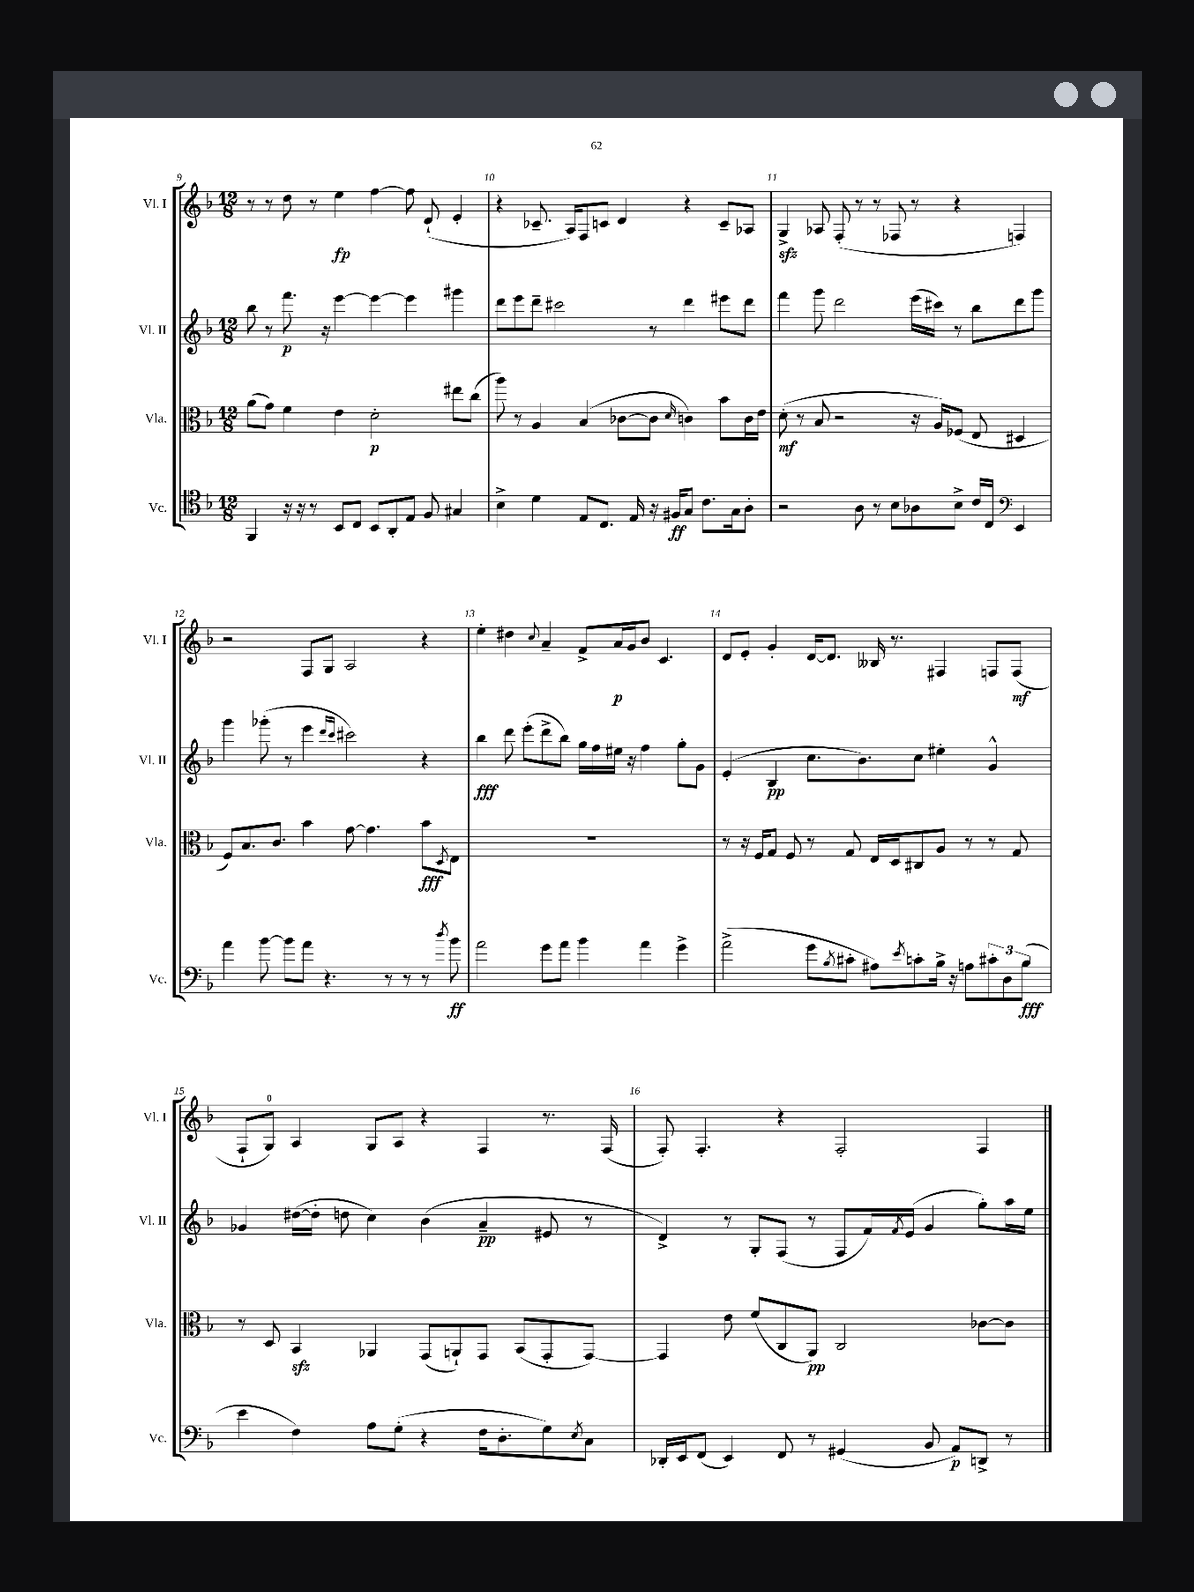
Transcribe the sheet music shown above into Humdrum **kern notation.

**kern	**dynam	**kern	**dynam	**kern	**dynam	**kern	**dynam
*part4	*part4	*part3	*part3	*part2	*part2	*part1	*part1
*staff4	*staff4	*staff3	*staff3	*staff2	*staff2	*staff1	*staff1
*I"Vc.	*	*I"Vla.	*	*I"Vl. II	*	*I"Vl. I	*
*I'Vc.	*	*I'Vla.	*	*I'Vl. II	*	*I'Vl. I	*
*clefC4	*	*clefC3	*	*clefG2	*	*clefG2	*
*k[b-]	*	*k[b-]	*	*k[b-]	*	*k[b-]	*
*M12/8	*	*M12/8	*	*M12/8	*	*M12/8	*
=9	=9	=9	=9	=9	=9	=9	=9
4FF/	.	(8a\L	.	8bb-\	.	8r	.
.	.	8g\J)	.	8r	.	8r	.
16r	.	4f\	.	8.fff\	p	8dd\	.
16r	.	.	.	.	.	.	.
8r	.	.	.	.	.	8r	.
.	.	.	.	16r	.	.	.
8BB-/L	.	4e\	.	[4eee\	.	4ee\	fp
8C/J	.	.	.	.	.	.	.
8BB-/L	.	2d'\	p	4eee\_	.	[4ff\	.
8AA'/	.	.	.	.	.	.	.
8E/J	.	.	.	4eee\]	.	8ff\]	.
8F/	.	.	.	.	.	(8d`/	.
4G#X/	.	8ee#X\L	.	4ggg#X\	.	4e'/	.
.	.	(8cc\J	.	.	.	.	.
=10	=10	=10	=10	=10	=10	=10	=10
4B-^\	.	8aa\)	.	8ddd\L	.	4r	.
.	.	8r	.	8eee\	.	.	.
4d\	.	4A/	.	8ddd~\J	.	8.c-X~/	.
.	.	.	.	2ccc#X\	.	.	.
.	.	.	.	.	.	16A/KL)	.
8E/L	.	(4B-/	.	.	.	8F/	.
8.C/J	.	.	.	.	.	8cn/J	.
.	.	[8c-X\L	.	.	.	4d/	.
16E/	.	.	.	.	.	.	.
16r	.	8c-\J]	.	8r	.	.	.
16F#X/KL	ff	.	.	.	.	.	.
.	.	16qqd/	.	.	.	.	.
8G/J	.	4cn\)	.	4ddd\	.	4r	.
8.c\L	.	.	.	.	.	.	.
.	.	8b-\L	.	8eee#X\L	.	8c~/L	.
16G\k	.	.	.	.	.	.	.
8A'\J	.	16c\L	.	8ddd\J	.	8A-X/J	.
.	.	16e\JJ	.	.	.	.	.
=11	=11	=11	=11	=11	=11	=11	=11
2r	.	(8d'\	mf	4fff\	.	4Gzz^/	.
.	.	8r	.	.	.	.	.
.	.	8B-/	.	8ggg\	.	8A-X/	.
.	.	2r	.	2ddd\	.	(8F'/	.
8A\	.	.	.	.	.	8r	.
8r	.	.	.	.	.	8r	.
8B-\L	.	.	.	.	.	8F-X/	.
8A-X\	.	16r	.	(16eee\LL	.	8r	.
.	.	16A/KL)	.	16ccc#X\JJ)	.	.	.
8B-^\J	.	(8F-X/J	.	8r	.	4r	.
16c/LL	.	8E/	.	8bb-\L	.	.	.
16C/JJ	.	.	.	.	.	.	.
*clefF4	*	*	*	*	*	*	*
4EE/	.	4D#X/	.	8ddd\	.	4Fn/)	.
.	.	.	.	8ggg\J	.	.	.
!!LO:LB:g=z
=12	=12	=12	=12	=12	=12	=12	=12
4a\	.	8F/L)	.	4ggg\	.	2r	.
.	.	8.B-/	.	.	.	.	.
[8b-\	.	.	.	(8ggg-X'\	.	.	.
.	.	8.c/J	.	.	.	.	.
8b-\L]	.	.	.	8r	.	.	.
8a\J	.	4b-\	.	4eee\	.	8F/L	.
4.r	.	.	.	.	.	8G/J	.
.	.	.	.	16qqddd/LL	.	.	.
.	.	.	.	16qqccc/JJ	.	.	.
.	.	[8g\	.	2ccc#X\)	.	2A/	.
.	.	4.g\]	.	.	.	.	.
8r	.	.	.	.	.	.	.
8r	.	.	.	.	.	.	.
8r	.	8b-\L	fff	4r	.	4r	.
8qdd/	.	8qD/	.	.	.	.	.
8b-\	ff	8E\J	.	.	.	.	.
=13	=13	=13	=13	=13	=13	=13	=13
2a\	.	1.r	.	4bb-\	fff	4ee'\	.
.	.	.	.	8ddd\	.	4dd#X\	.
.	.	.	.	(8eee'\L	.	.	.
.	.	.	.	.	.	8qqcc/	.
8g\L	.	.	.	8ddd^\	.	4a~/	.
8a\J	.	.	.	8bb-\J)	.	.	.
4b-\	.	.	.	16gg\LL	.	8f^/L	.
.	.	.	.	16ff\	.	.	.
.	.	.	.	16ee#X\JJ	.	16a/L	p
.	.	.	.	16r	.	16g/J	.
4a\	.	.	.	4ff\	.	8b-/J	.
.	.	.	.	.	.	4.c/	.
4g^\	.	.	.	8gg'\L	.	.	.
.	.	.	.	8g\J	.	.	.
=14	=14	=14	=14	=14	=14	=14	=14
(2a^\	.	8r	.	(4e'/	.	8d/L	.
.	.	16r	.	.	.	8e'/J	.
.	.	16F/KL	.	.	.	.	.
.	.	8G/J	.	4B-/	pp	4g'/	.
.	.	8F/	.	.	.	.	.
8g\L	.	8r	.	8.cc\L	.	[16d/KL	.
.	.	.	.	.	.	8.d/J]	.
8qB-/	.	.	.	.	.	.	.
8c#X'\J	.	8G/	.	.	.	.	.
.	.	.	.	8.b-\)	.	.	.
8A#X\L)	.	16E/LL	.	.	.	16B--X/	.
.	.	16D/J	.	.	.	8.r	.
8qe/	.	.	.	.	.	.	.
8cn'\	.	8C#X/	.	8cc\J	.	.	.
16B-^\Jk	.	8A/J	.	4ee#X'\	.	4F#X/	.
16r	.	.	.	.	.	.	.
8An\L	.	8r	.	.	.	.	.
12c#X'\	.	8r	.	4g^^/	.	8Fn/L	.
12D\	.	.	.	.	.	.	.
.	.	8G/	.	.	.	(8F/J	mf
(12B-\J	fff	.	.	.	.	.	.
!!LO:LB:g=z
=15	=15	=15	=15	=15	=15	=15	=15
4e\	.	8r	.	4g-X/	.	8F`/L	.
.	.	8D/	.	.	.	8G/J)	.
4F\)	.	4BB-zz/	.	([16dd#X\LL	.	4A/	.
.	.	.	.	16dd#'\JJ]	.	.	.
.	.	.	.	8ddn\	.	.	.
8A\L	.	4AA-X/	.	4cc\)	.	8G/L	.
(8G'\J	.	.	.	.	.	8A/J	.
4r	.	(8GG/L	.	(4b-\	.	4r	.
.	.	8AAn`/)	.	.	.	.	.
16F\KL	.	8GG/J	.	4a~/	pp	4F/	.
8.D'\	.	.	.	.	.	.	.
.	.	(8BB-/L	.	.	.	.	.
8G\)	.	8GG'/	.	8e#X/	.	8.r	.
8qE/	.	.	.	.	.	.	.
8C\J	.	[8GG/J)	.	8r	.	.	.
.	.	.	.	.	.	(16F/	.
=16	=16	=16	=16	=16	=16	=16	=16
16DD-X'/LL	.	4GG/]	.	4d^/)	.	8F'/)	.
16EE/J	.	.	.	.	.	.	.
(8FF/J	.	.	.	.	.	4.F'/	.
4EE/)	.	8e\	.	8r	.	.	.
.	.	(8f/L	.	8G'/L	.	.	.
8FF/	.	8C/	.	(8F/J	.	4r	.
8r	.	8AA/J)	pp	8r	.	.	.
(4GG#X/	.	2C/	.	8F/L	.	2F'/	.
.	.	.	.	16f/L)	.	.	.
.	.	.	.	8qf/	.	.	.
.	.	.	.	(16e/JJ	.	.	.
8BB-/	.	.	.	4g/	.	.	.
8AA/L)	p	.	.	.	.	.	.
8DDn^/J	.	[8c-X\L	.	8gg'\L)	.	4F/	.
8r	.	8c-\J]	.	16aa\L	.	.	.
.	.	.	.	16ee\JJ	.	.	.
==	==	==	==	==	==	==	==
*-	*-	*-	*-	*-	*-	*-	*-
